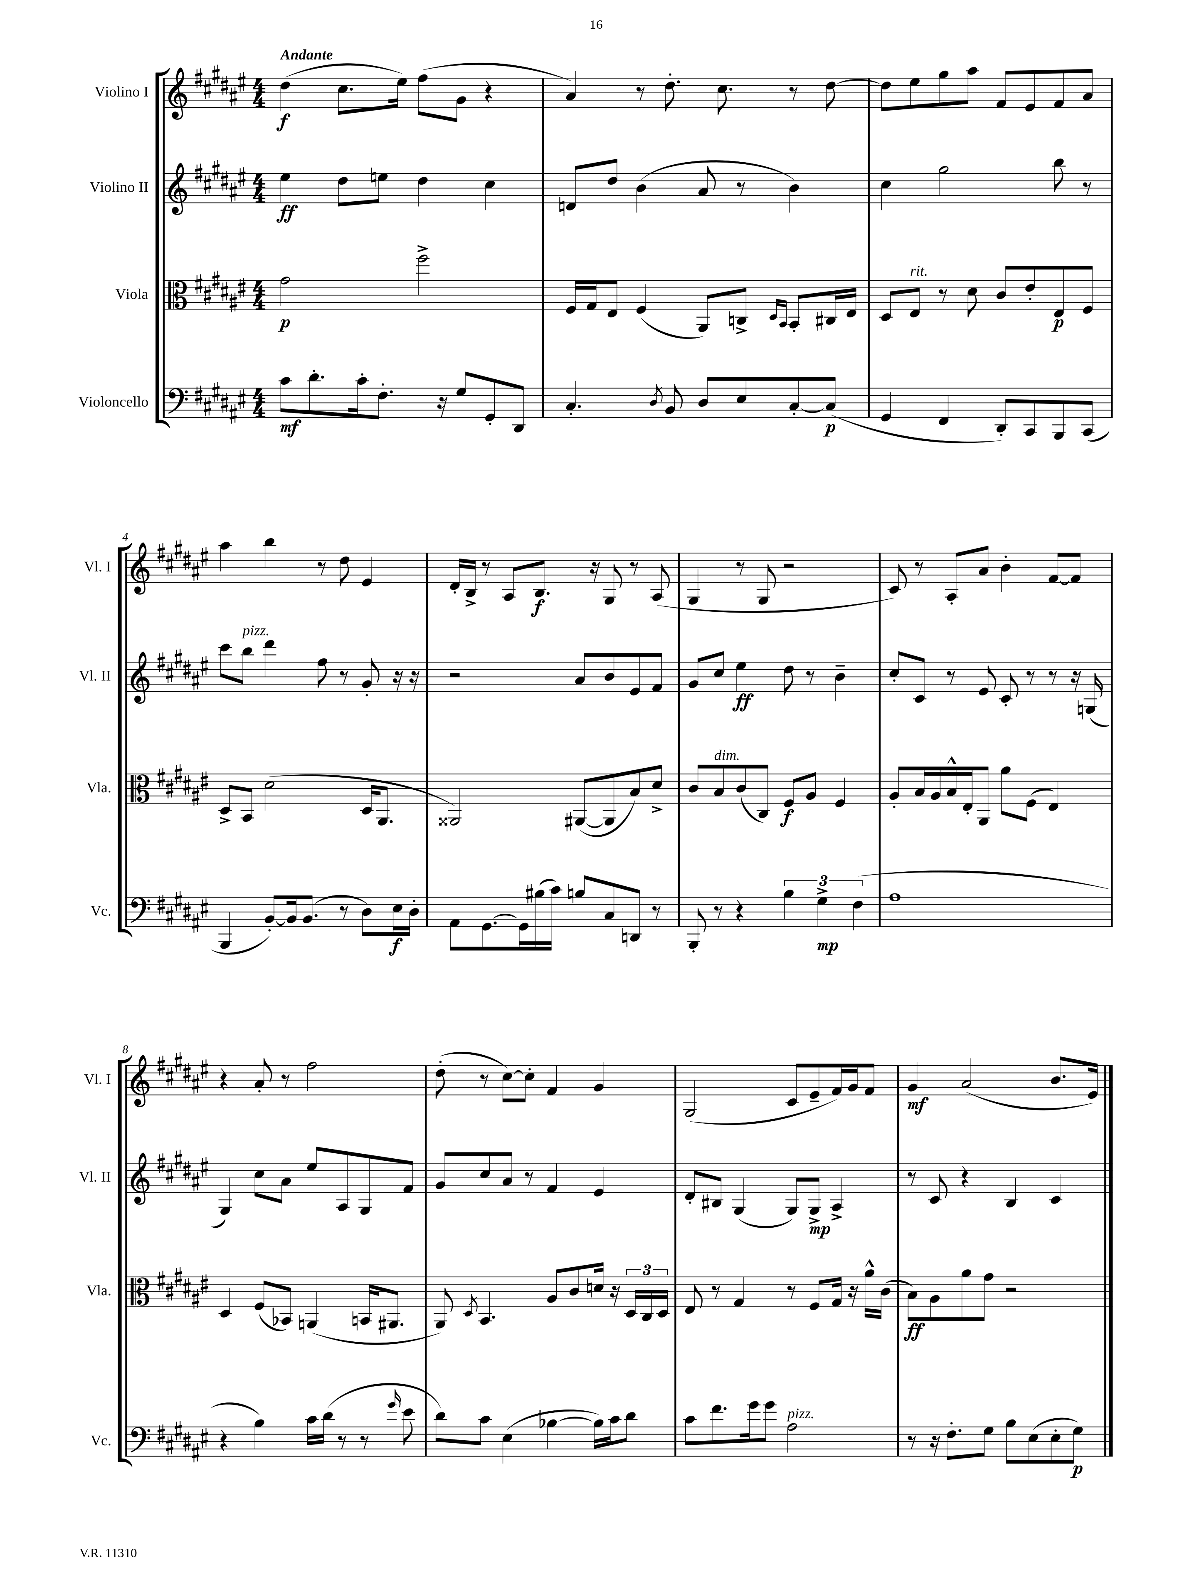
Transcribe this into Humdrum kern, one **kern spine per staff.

**kern	**kern	**kern	**kern
*staff4	*staff3	*staff2	*staff1
*clefF4	*clefC3	*clefG2	*clefG2
*k[f#c#g#d#a#e#]	*k[f#c#g#d#a#e#]	*k[f#c#g#d#a#e#]	*k[f#c#g#d#a#e#]
*M4/4	*M4/4	*M4/4	*M4/4
8c#\L	2g#\	4ee#\	(4dd#\
8.d#'\	.	.	.
.	.	8dd#\L	8.cc#\L
16c#'\k	.	.	.
8.F#'\J	.	8ee\J	.
.	.	.	16ee#\Jk)
.	2ff#^\	4dd#\	(8ff#\L
16r	.	.	.
8G#/L	.	.	8g#\J
8GG#'/	.	4cc#\	4r
8DD#/J	.	.	.
=	=	=	=
4.C#'/	16F#/LL	8d/L	4a#/)
.	16G#/J	.	.
.	8E#/J	8dd#/J	.
.	(4F#/	(4b\	8r
8qD#/	.	.	.
8BB/	.	.	8.dd#'\
8D#/L	8AA#/L)	8a#/	.
.	.	.	8.cc#\
8E#/	8C^/J	8r	.
.	16qqD#/LL	.	.
.	16qqBB/JJ	.	.
[8C#'/	8BB'/L	4b\)	8r
(8C#/]J	16C#/L	.	[8dd#\
.	16E#/JJ	.	.
=	=	=	=
4GG#/	8D#/L	4cc#\	8dd#\]L
.	8E#/J	.	8ee#\
4FF#/	8r	2gg#\	8gg#\
.	8d#\	.	8aa#\J
8DD#'/L)	8c#/L	.	8f#/L
8CC#/	8e#'/	.	8e#/
8BBB/	8E#/	8bb\	8f#/
(8CC#/J	8F#/J	8r	8a#/J
=	=	=	=
4BBB/	8D#^/L	8ccc#\L	4aa#\
.	8BB/J	8bb\J	.
[8BB'/L)	(2d#\	4ddd#\	4bb\
16BB/]k	.	.	.
(8.BB/J	.	.	.
.	.	8ff#\	8r
8r	.	8r	8dd#\
8D#\L)	16D#/LK	8g#'/	4e#/
.	8.AA#/J	.	.
16E#\L	.	16r	.
16D#'\JJ	.	16r	.
=	=	=	=
8AA#\L	2AA##/)	2r	16d#'/LL
.	.	.	16B^/JJ
[8.GG#\	.	.	8r
.	.	.	8A#/L
16GG#\]L	.	.	.
(16B#\	.	.	8.B/J
16c#\JJ)	.	.	.
8B/L	([8AA#/L	8a#/L	.
.	.	.	16r
8C#/	8AA#/]	8b/	8G#/
8DD/J	8B/)	8e#/	8r
8r	8d#^/J	8f#/J	(8A#/
=	=	=	=
8BBB'/	8c#/L	8g#/L	4G#/
8r	8B/	8cc#/J	.
4r	(8c#/	4ee#\	8r
.	8C#/J)	.	8G#/
6B\	8F#/L	8dd#\	2r
.	8A#/J	8r	.
6G#^\	.	.	.
.	4F#/	4b~\	.
(6F#\	.	.	.
=	=	=	=
1A#	8A#'/L	8cc#'/L	8c#/)
.	16B/L	8c#/J	8r
.	16A#/	.	.
.	16B^^/	8r	8A#'/L
.	16E#'/J	.	.
.	8AA#/J	8e#/	8a#/J
.	8a#\L	8c#'/	4b'\
.	(8F#\J	8r	.
.	4E#/)	8r	[8f#/L
.	.	16r	8f#/]J
.	.	(16G/	.
=	=	=	=
4r	4D#/	4G#/)	4r
4B\)	(8F#/L	8cc#\L	8a#'/
.	8BB-/J)	8a#\J	8r
16c#\LL	(4AA/	8ee#/L	2ff#\
(16d#\JJ	.	.	.
8r	.	8A#/	.
8r	16BB/LK	8G#/	.
.	8.AA#/J	.	.
16qqg#/	.	.	.
8e#\	.	8f#/J	.
=	=	=	=
8d#\L)	8AA#/)	8g#/L	(8dd#'\
.	8qD#/	.	.
8c#\J	4.BB/	8cc#/	8r
(4E#\	.	8a#/J	[8cc#\L)
.	.	8r	8cc#'\]J
[4B-\	8A#/L	4f#/	4f#/
.	8c#/	.	.
16B-\]LL)	16d/Jk	4e#/	4g#/
16c#\J	16r	.	.
8d#\J	24D#/LL	.	.
.	24C#/	.	.
.	24D#/JJ	.	.
=	=	=	=
8c#\L	8E#/	8d#'/L	(2G#/
8.f#\	8r	8B#/J	.
.	4G#/	(4G#/	.
16g#\k	.	.	.
8g#\J	.	.	.
2A#\	8r	8G#/L)	8c#/L
.	8F#/L	8G#^/J	8e#~/
.	16G#/Jk	4A#^/	16f#/L)
.	16r	.	16g#/J
.	16a#^^\LL	.	8f#/J
.	(16c#\JJ	.	.
=	=	=	=
8r	8B\L)	8r	4g#/
16r	8A#\	8c#/	.
8.F#'\L	.	.	.
.	8a#\	4r	(2a#/
8G#\J	8g#\J	.	.
8B\L	2r	4B/	.
(8E#\	.	.	.
8E#'\	.	4c#/	8.b/L
8G#\J)	.	.	.
.	.	.	16e#/Jk)
==	==	==	==
*-	*-	*-	*-
